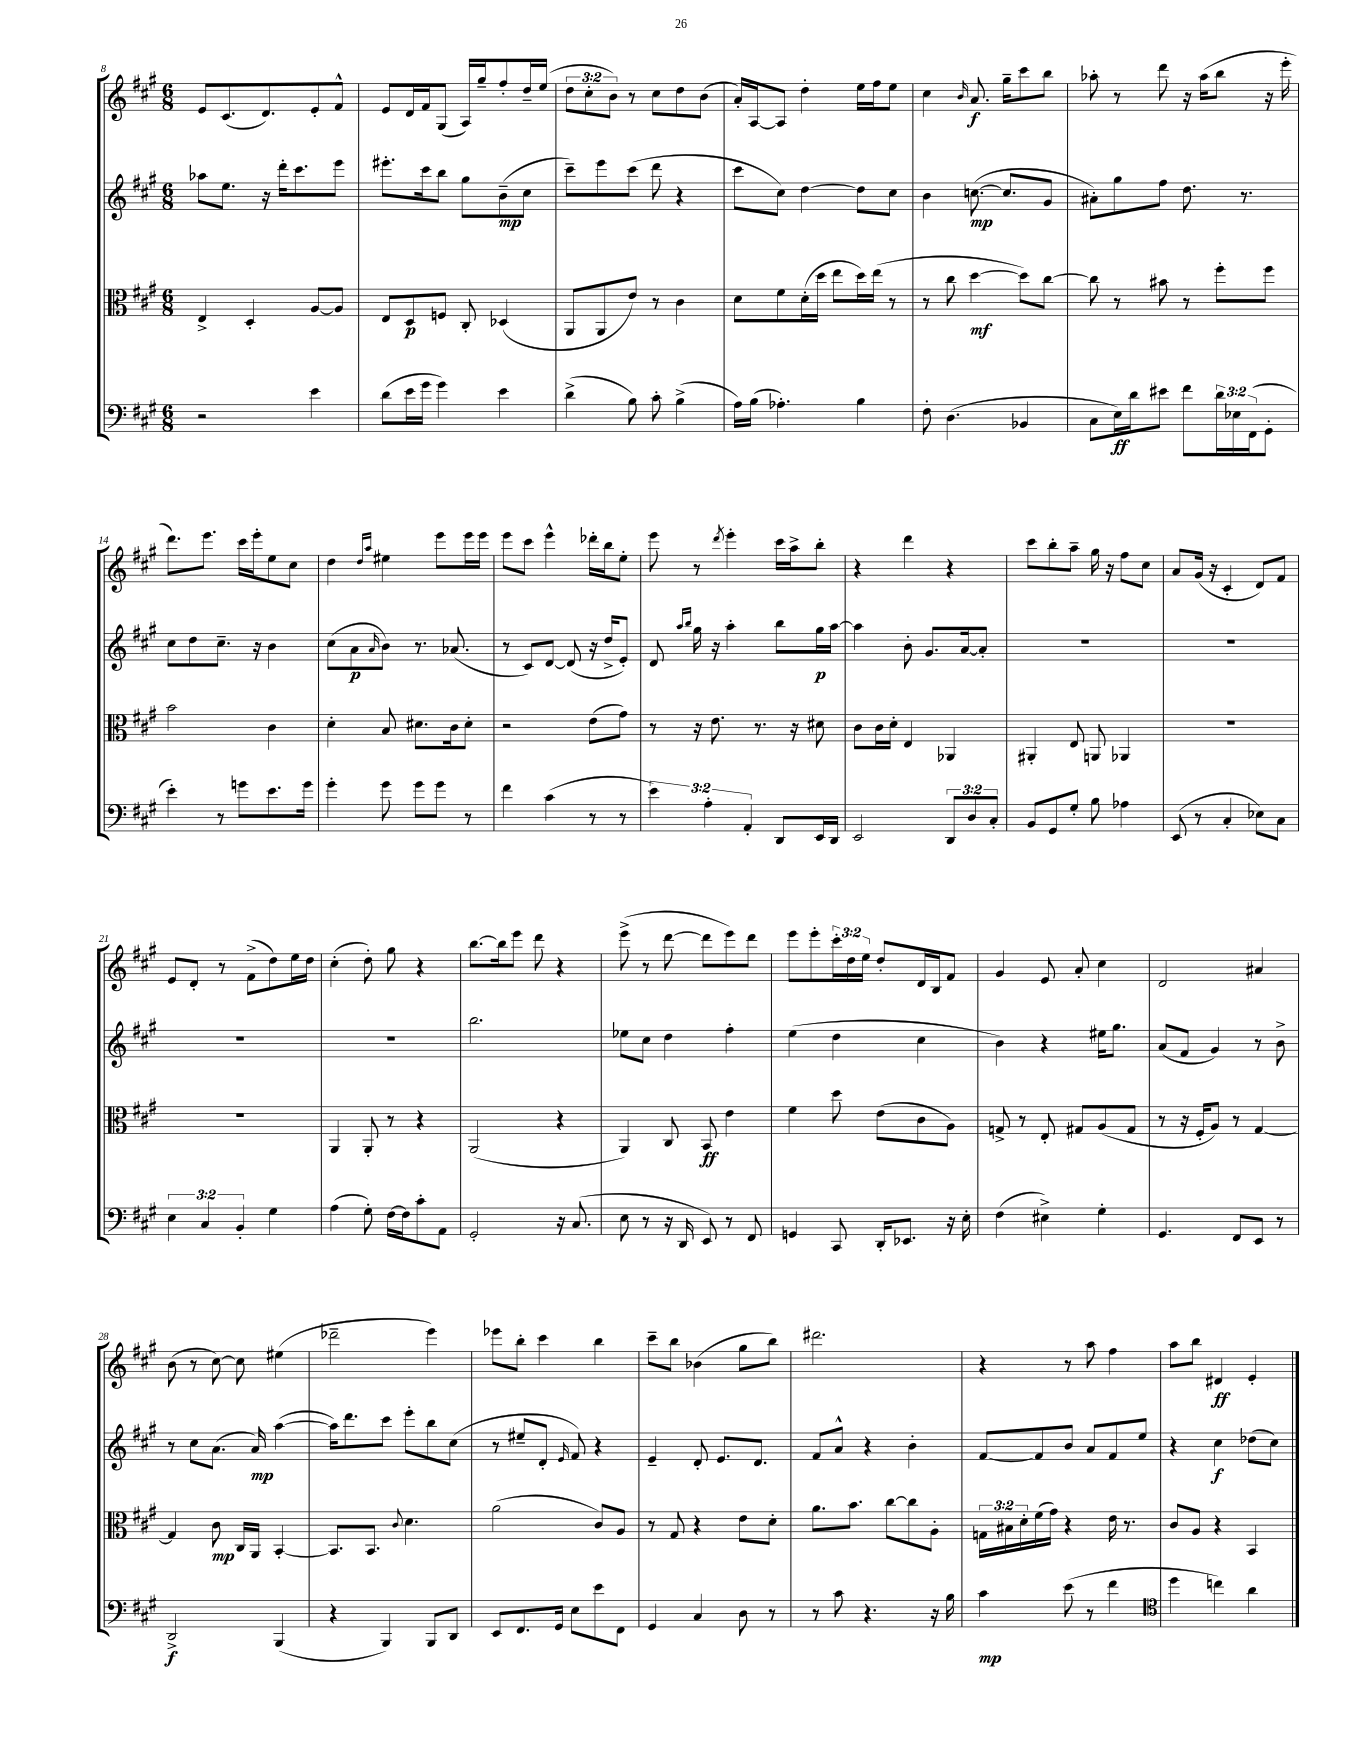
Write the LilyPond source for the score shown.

<<
\new StaffGroup <<
\new Staff = "s0" {
    \clef treble \key a \major \numericTimeSignature \time 6/8 \override Staff.TupletNumber.text = #tuplet-number::calc-fraction-text
    e'8 cis'8.( d'8.) e'8-. fis'8-^ |
    e'8 d'16 fis'16 gis8( a16) gis''16-- fis''8-. d''16-- e''16( |
    \tuplet 3/2 { d''8 cis''8-. b'8) } r8 cis''8 d''8 b'8( |
    a'16-.) a16~ a8 d''4-. e''16 fis''16 e''8 |
    cis''4 \grace { b'16 } a'8.\f gis''16-- cis'''8 b''8 |
    aes''8-. r8 d'''8 r16 aes''16( b''8 r16 e'''16-. |
    d'''8.) e'''8. cis'''16 e'''16-. e''8 cis''8 |
    d''4 \grace { d''16 a''16 } eis''4 e'''8 e'''16 e'''16 |
    e'''8 cis'''8 e'''4-^ des'''16-. b''16 e''8-. |
    e'''8 r8 \acciaccatura { d'''8 } e'''4-. cis'''16 a''16-> b''8-. |
    r4 d'''4 r4 |
    cis'''8 b''8-. a''8-- gis''16 r16 fis''8 cis''8 |
    a'8 gis'16( r16 cis'4-. d'8) fis'8 |
    e'8 d'8-. r8 fis'8->( d''8) e''16 d''16 |
    cis''4-.( d''8-.) gis''8 r4 |
    b''8.~ b''16 e'''8 d'''8 r4 |
    e'''8->( r8 d'''8~ d'''8 e'''8) d'''8 |
    e'''8 e'''8-. \tuplet 3/2 { cis'''16-. d''16 e''16 } d''8-. d'16 b16 fis'8 |
    gis'4 e'8 a'8-. cis''4 |
    d'2 ais'4 |
    b'8( r8 cis''8~) cis''8 eis''4( |
    des'''2-- e'''4) |
    ees'''8 b''8-. cis'''4 b''4 |
    cis'''8-- b''8 bes'4( gis''8 b''8) |
    dis'''2. |
    r4 r8 a''8 fis''4 |
    a''8 b''8 dis'4\ff e'4-. \bar "|." |
}
\new Staff = "s1" {
    \clef treble \key a \major \numericTimeSignature \time 6/8
    aes''8 e''8. r16 d'''16-. cis'''8. e'''8 |
    eis'''8.-. cis'''16 b''8 gis''8 b'8--\mp( cis''8 |
    cis'''8--) e'''8 cis'''8( d'''8 r4 |
    cis'''8 cis''8) d''4~ d''8 cis''8 |
    b'4 c''8.~\mp( c''8. gis'8 |
    ais'8-.) gis''8 fis''8 d''8. r8. |
    cis''8 d''8 cis''8.-- r16 b'4 |
    cis''8( a'8\p \grace { a'16 } b'8) r8. aes'8.( |
    r8 cis'8) d'8~ d'8( r16 d''16-> e'8-.) |
    d'8 \grace { a''16 b''16 } gis''16 r16 a''4-. b''8 gis''16\p a''16~ |
    a''4 b'8-. gis'8. a'16~ a'8-. |
    R2. |
    R2. |
    R2. |
    R2. |
    b''2. |
    ees''8 cis''8 d''4 fis''4-. |
    e''4( d''4 cis''4 |
    b'4) r4 eis''16 gis''8. |
    a'8( fis'8 gis'4) r8 b'8-> |
    r8 cis''8 a'8.( a'16\mp) a''4~( |
    a''16) d'''8. cis'''8 e'''8-. b''8 cis''8( |
    r8 eis''8-- d'8-. \grace { e'16 } fis'8) r4 |
    e'4-- d'8-. e'8. d'8. |
    fis'8 a'8-^ r4 b'4-. |
    fis'8~ fis'8 b'8 a'8 fis'8 e''8 |
    r4 cis''4\f des''8( cis''8) \bar "|." |
}
\new Staff = "s2" {
    \clef alto \key a \major \numericTimeSignature \time 6/8 \override Staff.TupletNumber.text = #tuplet-number::calc-fraction-text
    e4-> d4-. a8~ a8 |
    e8 d8\p f8 cis8-. des4( |
    a,8 a,8 e'8) r8 cis'4 |
    d'8 fis'8 d'16-.( d''16 e''8 d''16) e''16( r8 |
    r8 cis''8 d''4~\mf d''8) cis''8~ |
    cis''8 r8 bis'8 r8 fis''8-. fis''8 |
    b'2 cis'4 |
    d'4-. b8 dis'8. cis'16 dis'8-. |
    r2 e'8( gis'8) |
    r8 r16 e'8. r8. r16 dis'8 |
    cis'8 cis'16 d'16-. e4 aes,4 |
    ais,4-. e8 a,8 aes,4 |
    R2. |
    R2. |
    a,4 a,8-. r8 r4 |
    a,2( r4 |
    a,4) cis8 b,8\ff e'4 |
    fis'4 d''8 e'8( cis'8 a8) |
    g8-> r8 e8-. gis8 a8( gis8 |
    r8 r16 fis16-. a8) r8 gis4~ |
    gis4 cis'8\mp cis16 a,16 b,4~-. |
    b,8. b,8. \appoggiatura { cis'8 } d'4. |
    a'2( cis'8) a8 |
    r8 gis8 r4 e'8 d'8-. |
    a'8. b'8. cis''8~ cis''8 a8-. |
    \tuplet 3/2 { g16 bis16 d'16-. } fis'16( gis'16) r4 e'16 r8. |
    cis'8 a8 r4 b,4 \bar "|." |
}
\new Staff = "s3" {
    \clef bass \key a \major \numericTimeSignature \time 6/8 \override Staff.TupletNumber.text = #tuplet-number::calc-fraction-text
    r2 e'4 |
    d'8( e'16 gis'16 gis'4) e'4 |
    d'4->( b8) cis'8-. b4->( |
    a16) b16( aes4.-.) b4 |
    fis8-. d4.( bes,4 |
    cis8 e16\ff) d'16 eis'8 fis'8 \tuplet 3/2 { d'16 ees16 fis,16( } gis,8-. |
    e'4-.) r8 g'8 e'8. g'16 |
    gis'4-. gis'8 gis'8 gis'8 r8 |
    fis'4 cis'4( r8 r8 |
    \tuplet 3/2 { e'4) a4-. a,4-. } d,8 e,16 d,16 |
    e,2 \tuplet 3/2 { d,8 d8 cis8-. } |
    b,8 gis,8 gis8-. b8 aes4 |
    e,8( r8 cis4-. ees8) cis8 |
    \tuplet 3/2 { e4 cis4 b,4-. } gis4 |
    a4( gis8-.) fis16~ fis16 cis'8-. a,8 |
    gis,2-. r16 cis8.( |
    e8 r8 r16 d,16 e,8) r8 fis,8 |
    g,4 cis,8 d,16-. ees,8. r16 e16-. |
    fis4( eis4->) gis4-. |
    gis,4. fis,8 e,8 r8 |
    d,2->\f b,,4( |
    r4 b,,4) b,,8 d,8 |
    e,8 fis,8. gis,16 e8 e'8 fis,8 |
    gis,4 cis4 d8 r8 |
    r8 cis'8 r4. r16 b16 |
    cis'4\mp e'8( r8 fis'4 |
    \clef tenor d''4 c''4) a'4 \bar "|." |
}
>>
>>
\layout { \context { \Score currentBarNumber = #8 } }
